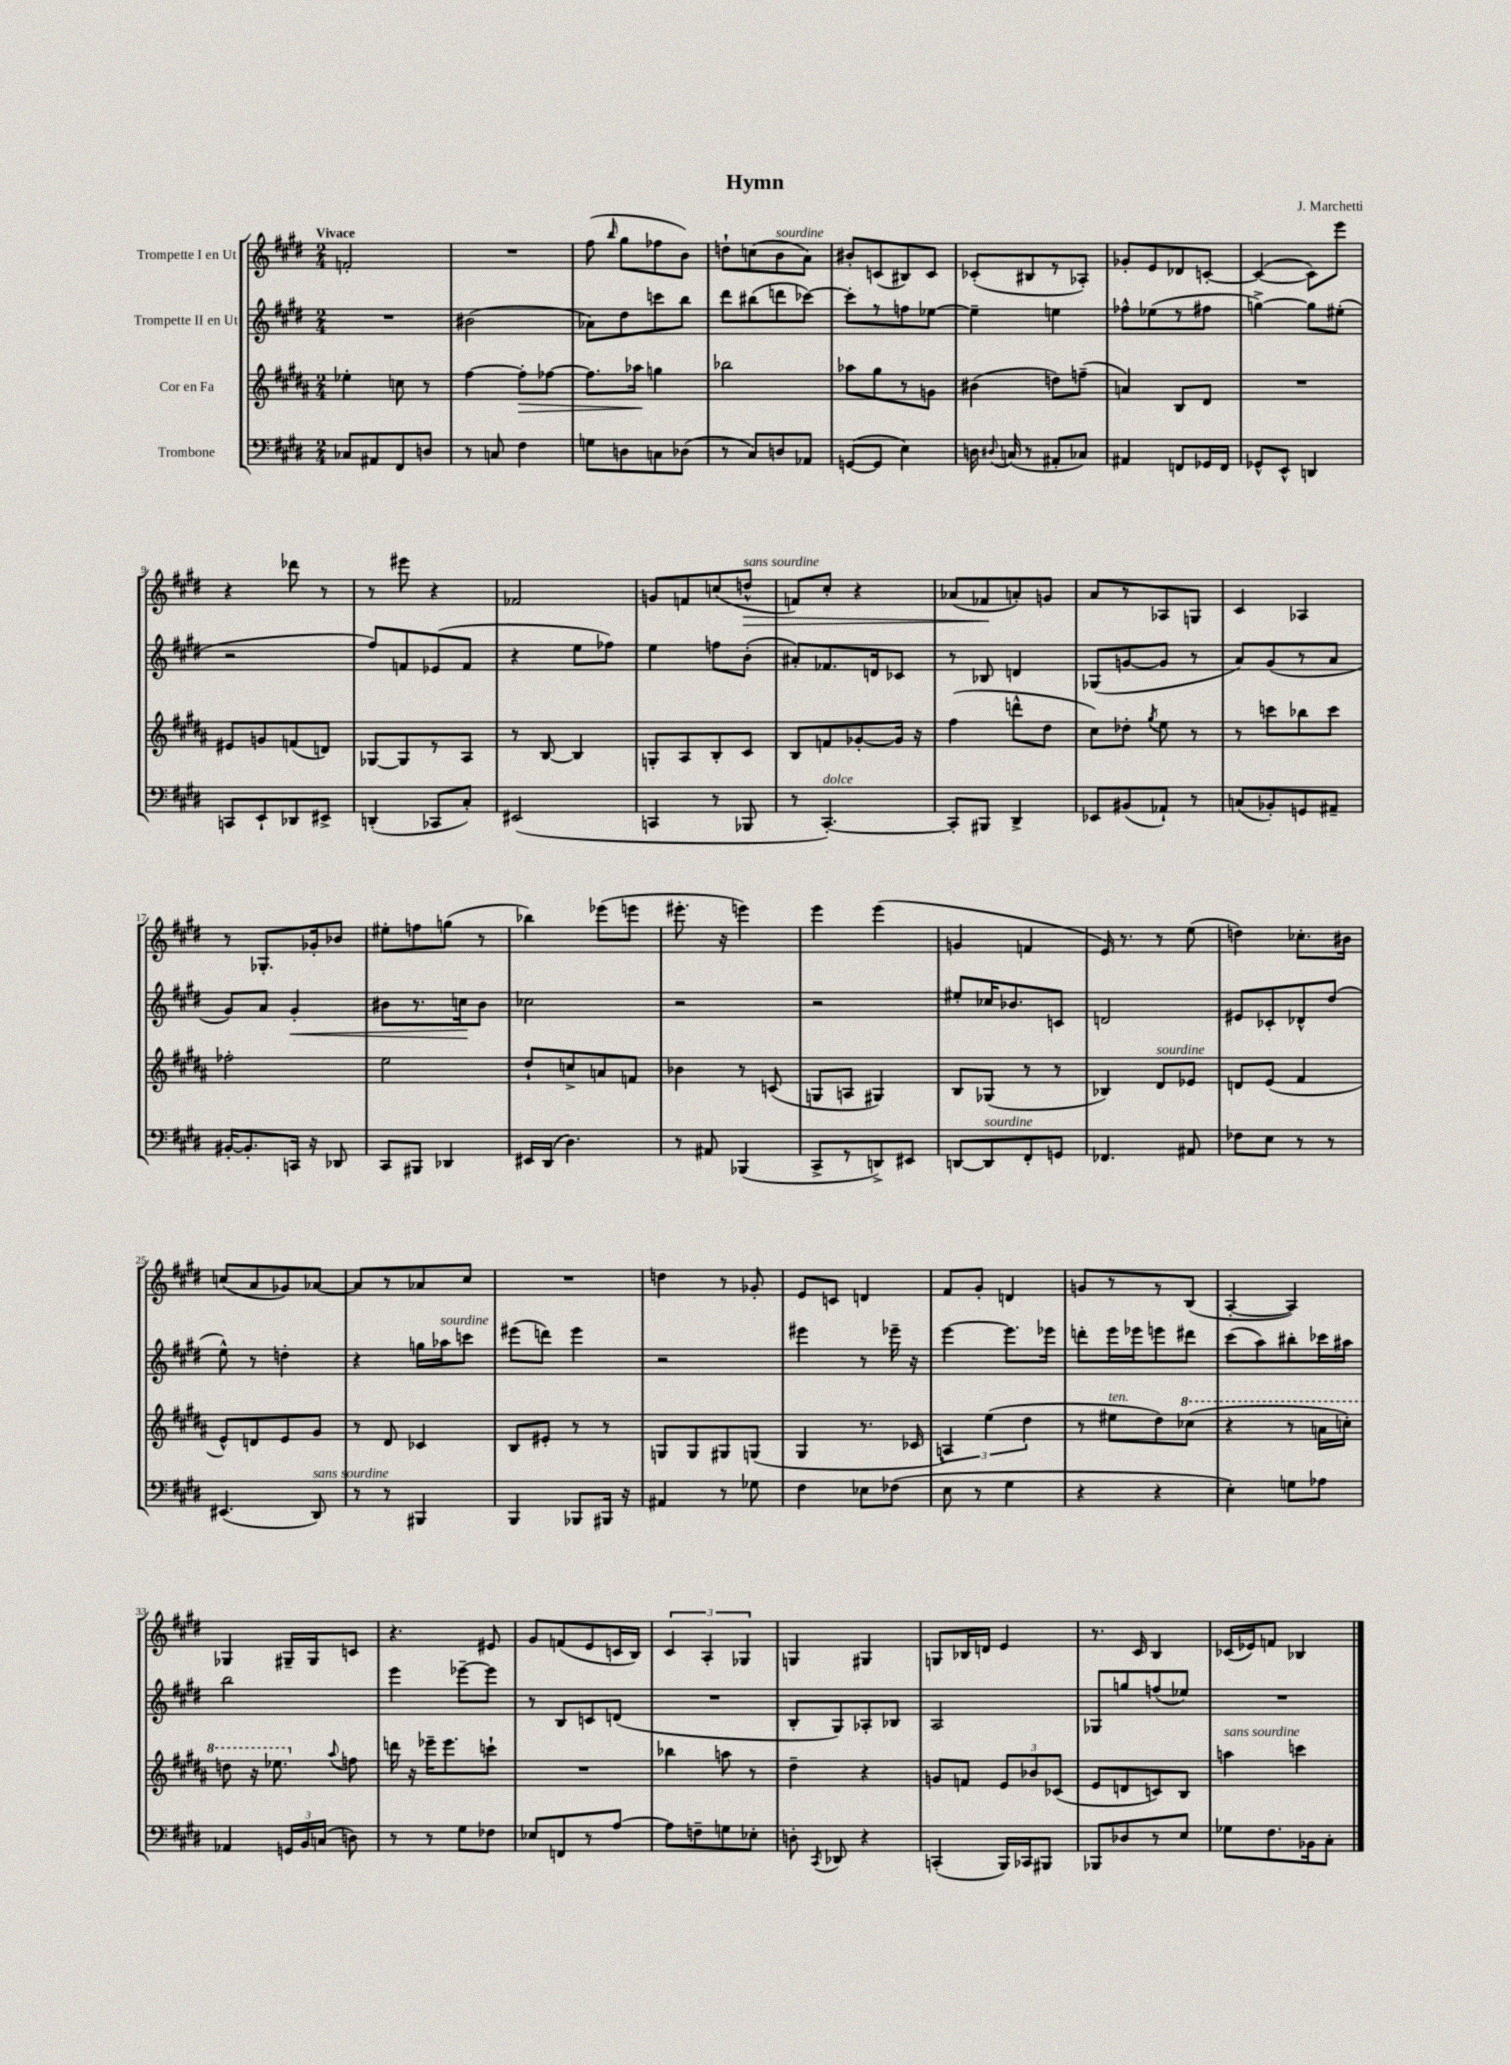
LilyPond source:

\header { title = "Hymn" composer = "J. Marchetti" }
<<
\new StaffGroup <<
\new Staff = "s0" \with { instrumentName = "Trompette I en Ut" } {
    \clef treble \key e \major \numericTimeSignature \time 2/4 \tempo "Vivace"
    \autoBeamOff f'2-. |
    R2 |
    fis''8( \grace { b''16 } gis''8[ fes''8 b'8]) |
    d''8[-! c''8( b'8^\markup { \italic "sourdine" } a'8]) |
    bis'8[-. c'8( bis8) c'8] |
    ces'8[-.( bis8 r8 aes8]-.) |
    ges'8[-. e'8 des'8 c'8]~-. |
    c'4~( c'8[) e'''8] |
    r4 des'''8 r8 |
    r8 eis'''8 r4 |
    fes'2 |
    g'8[ f'8 c''8( d''8]-^\>^\markup { \italic "sans sourdine" } |
    f'8[) cis''8]-. r4 |
    aes'8[( fes'8\! a'8-.) g'8] |
    a'8[ r8 aes8 g8] |
    cis'4 aes4 |
    r8 ges8.[-. ges'16-. bes'8] |
    eis''8[-. f''8 g''8]( r8 |
    bes''4) ees'''8[( e'''8] |
    eis'''8.-. r16 e'''4) |
    e'''4 e'''4( |
    g'4 f'4 |
    e'16) r8. r8 e''8( |
    d''4) ces''8.[-. bis'16] |
    c''8[( a'8 ges'8) aes'8]~ |
    aes'8[ r8 aes'8 cis''8] |
    R2 |
    d''4 r8 ges'8-. |
    e'8[ c'8] d'4 |
    fis'8[ gis'8]-. d'4 |
    g'8[ r8 r8 b8]( |
    a4~-. a4) |
    ges4 gis16[-- gis16 c'8] |
    r4. eis'8 |
    gis'8[ f'8( e'8 c'16 b16]) |
    \tuplet 3/2 { cis'4 a4-. ges4 } |
    g4 gis4 |
    g8[ bes16 d'16] e'4 |
    r8. cis'16 b4 |
    ces'16[( ees'16) f'8] bes4 \bar "|." |
}
\new Staff = "s1" \with { instrumentName = "Trompette II en Ut" } {
    \clef treble \key e \major \numericTimeSignature \time 2/4
    \autoBeamOff R2 |
    bis'2( |
    aes'8[) dis''8 c'''8 b''8] |
    dis'''8[ bis''8( d'''8 ces'''8]~) |
    ces'''8[-. r8 f''8 ees''8]~ |
    ees''4-- e''4 |
    fes''8[-^ ees''8( r8 fis''8] |
    g''4~->) g''8[ eis''8]-.( |
    r2 |
    fis''8[) f'8 ees'8( f'8] |
    r4 e''8[ fes''8]) |
    e''4 f''8[ b'8]-.( |
    ais'8[-.) fes'8. d'16 ces'8] |
    r8 bes8 d'4 |
    ges8[( g'8~ g'8] r8 |
    a'8[) gis'8( r8 a'8] |
    gis'8[) a'8] gis'4-.\< |
    bis'8[ r8. c''16\! bis'8] |
    ces''2 |
    r2 |
    r2 |
    eis''8[-. ces''16 bes'8. c'8] |
    d'2 |
    eis'8[ ces'8-. des'8-^ dis''8]( |
    e''8-^) r8 d''4-. |
    r4 g''16[ aes''16^\markup { \italic "sourdine" } c'''8] |
    eis'''8[( d'''8]) eis'''4 |
    r2 |
    eis'''4 r8 ees'''16-- r16 |
    e'''4~ e'''8.[ ees'''16] |
    d'''8[-. e'''16 ees'''16 e'''8 dis'''8] |
    cis'''8[( a''8) bis''8-. ces'''16 ais''16] |
    b''2 |
    e'''4 ees'''8[~-- ees'''8] |
    r8 b8[ c'8 d'8]( |
    R2 |
    b8[-. gis8) aes8-. bes8] |
    a2 |
    ges8[ g''8 f''8( ees''8]) |
    R2 \bar "|." |
}
\new Staff = "s2" \with { instrumentName = "Cor en Fa" } {
    \clef treble \key b \major \numericTimeSignature \time 2/4
    \autoBeamOff ees''4-. c''8 r8 |
    fis''4~ fis''8[-.\> fes''8]~ |
    fes''8.[ aes''16]\! g''4 |
    bes''2 |
    aes''8[ gis''8 r8 g'8] |
    bis'4( d''8[) f''8]--( |
    a'4) b8[ dis'8] |
    R2 |
    eis'8[ g'8 f'8( d'8]) |
    ges8[~ ges8 r8 ais8] |
    r8 b8~ b4 |
    g8[-. ais8 b8-. cis'8] |
    b8[ f'8 ges'8~-. ges'16] r16 |
    fis''4( d'''8[-^ dis''8] |
    cis''8[) des''8]-. \acciaccatura { gis''8 } e''8 r8 |
    r8 c'''8[ bes''8 c'''8] |
    fes''2-. |
    e''2 |
    dis''8[-! c''8-> a'8 f'8] |
    bes'4 r8 c'8( |
    g8[ a8] gis4) |
    b8[ ges8]( r8 r8 |
    bes4) dis'8[^\markup { \italic "sourdine" } ees'8] |
    d'8[ e'8]( fis'4 |
    e'8[-^) d'8 e'8 gis'8] |
    r8 dis'8 ces'4 |
    b8[ eis'8]-. r8 r8 |
    g8[ g8 gis8 g8]( |
    gis4 r8. ces'16 |
    \tuplet 3/2 { a4) e''4( dis''4 } |
    r8 eis''8[^\markup { \italic "ten." } dis''8) \ottava #1 ces'''8]( |
    r4 r8 a''16[ c'''16]-.) |
    d'''8 r16 ees'''8. \ottava #0 \appoggiatura { ais''8 } f''8 |
    d'''16 r16 ees'''16[-- ees'''8. c'''8]-! |
    R2 |
    bes''4 a''8 r8 |
    dis''4-- r4 |
    g'8[ f'8] \tuplet 3/2 { e'8[ bes'8 ces'8]( } |
    e'8[ d'8 c'8) b8] |
    a''4^\markup { \italic "sans sourdine" } c'''4 \bar "|." |
}
\new Staff = "s3" \with { instrumentName = "Trombone" } {
    \clef bass \key e \major \numericTimeSignature \time 2/4
    \autoBeamOff ces8[ ais,8 fis,8 d8] |
    r8 c8 fis4 |
    g8[ d8 c8 des8]( |
    r8 cis8[) d8 aes,8] |
    g,8[~( g,8] e4) |
    d16 \appoggiatura { dis8 } c16( r8 ais,8[-. ces8]) |
    ais,4 f,8[ ges,16 f,16] |
    ges,8[-^ e,8]-^ d,4 |
    c,8[ e,8-! des,8 eis,8]-> |
    d,4-.( ces,8[ cis8]-.) |
    eis,2( |
    c,4 r8 bes,,8 |
    r8 cis,4.~-.^\markup { \italic "dolce" }) |
    cis,8[-. bis,,8] dis,4-> |
    ees,8[ bis,8( aes,8]-!) r8 |
    c8[( bes,8-.) g,8 ais,8]-- |
    bis,16[~-. bis,8.-. c,16] r16 des,8 |
    cis,8[ bis,,8] des,4 |
    eis,16[ dis,16]( dis4.) |
    r8 ais,8 bes,,4( |
    cis,8[-> r8 d,8->) eis,8] |
    d,8[~ d,8^\markup { \italic "sourdine" } fis,8-. g,8] |
    fes,4. ais,8 |
    fes8[ e8] r8 r8 |
    eis,4.( dis,8^\markup { \italic "sans sourdine" }) |
    r8 r8 bis,,4 |
    b,,4 bes,,8[ bis,,16] r16 |
    ais,4 r8 ges8 |
    fis4 ees8[ fes8]( |
    e8 r8 gis4 |
    r4 r4 |
    e4-.) g8[ aes8] |
    aes,4 \tuplet 3/2 { g,16[ b,16 c16]( } d8) |
    r8 r8 gis8[ fes8] |
    ees8[ f,8 r8 a8]~ |
    a8[ f8-- g8 ees8]-. |
    d8-. \acciaccatura { cis,8 } des,8 r4 |
    c,4-.( b,,16[) ces,16 bis,,8] |
    bes,,8[ des8 r8 e8] |
    ges8[ fis8. bes,16 cis8]-. \bar "|." |
}
>>
>>
